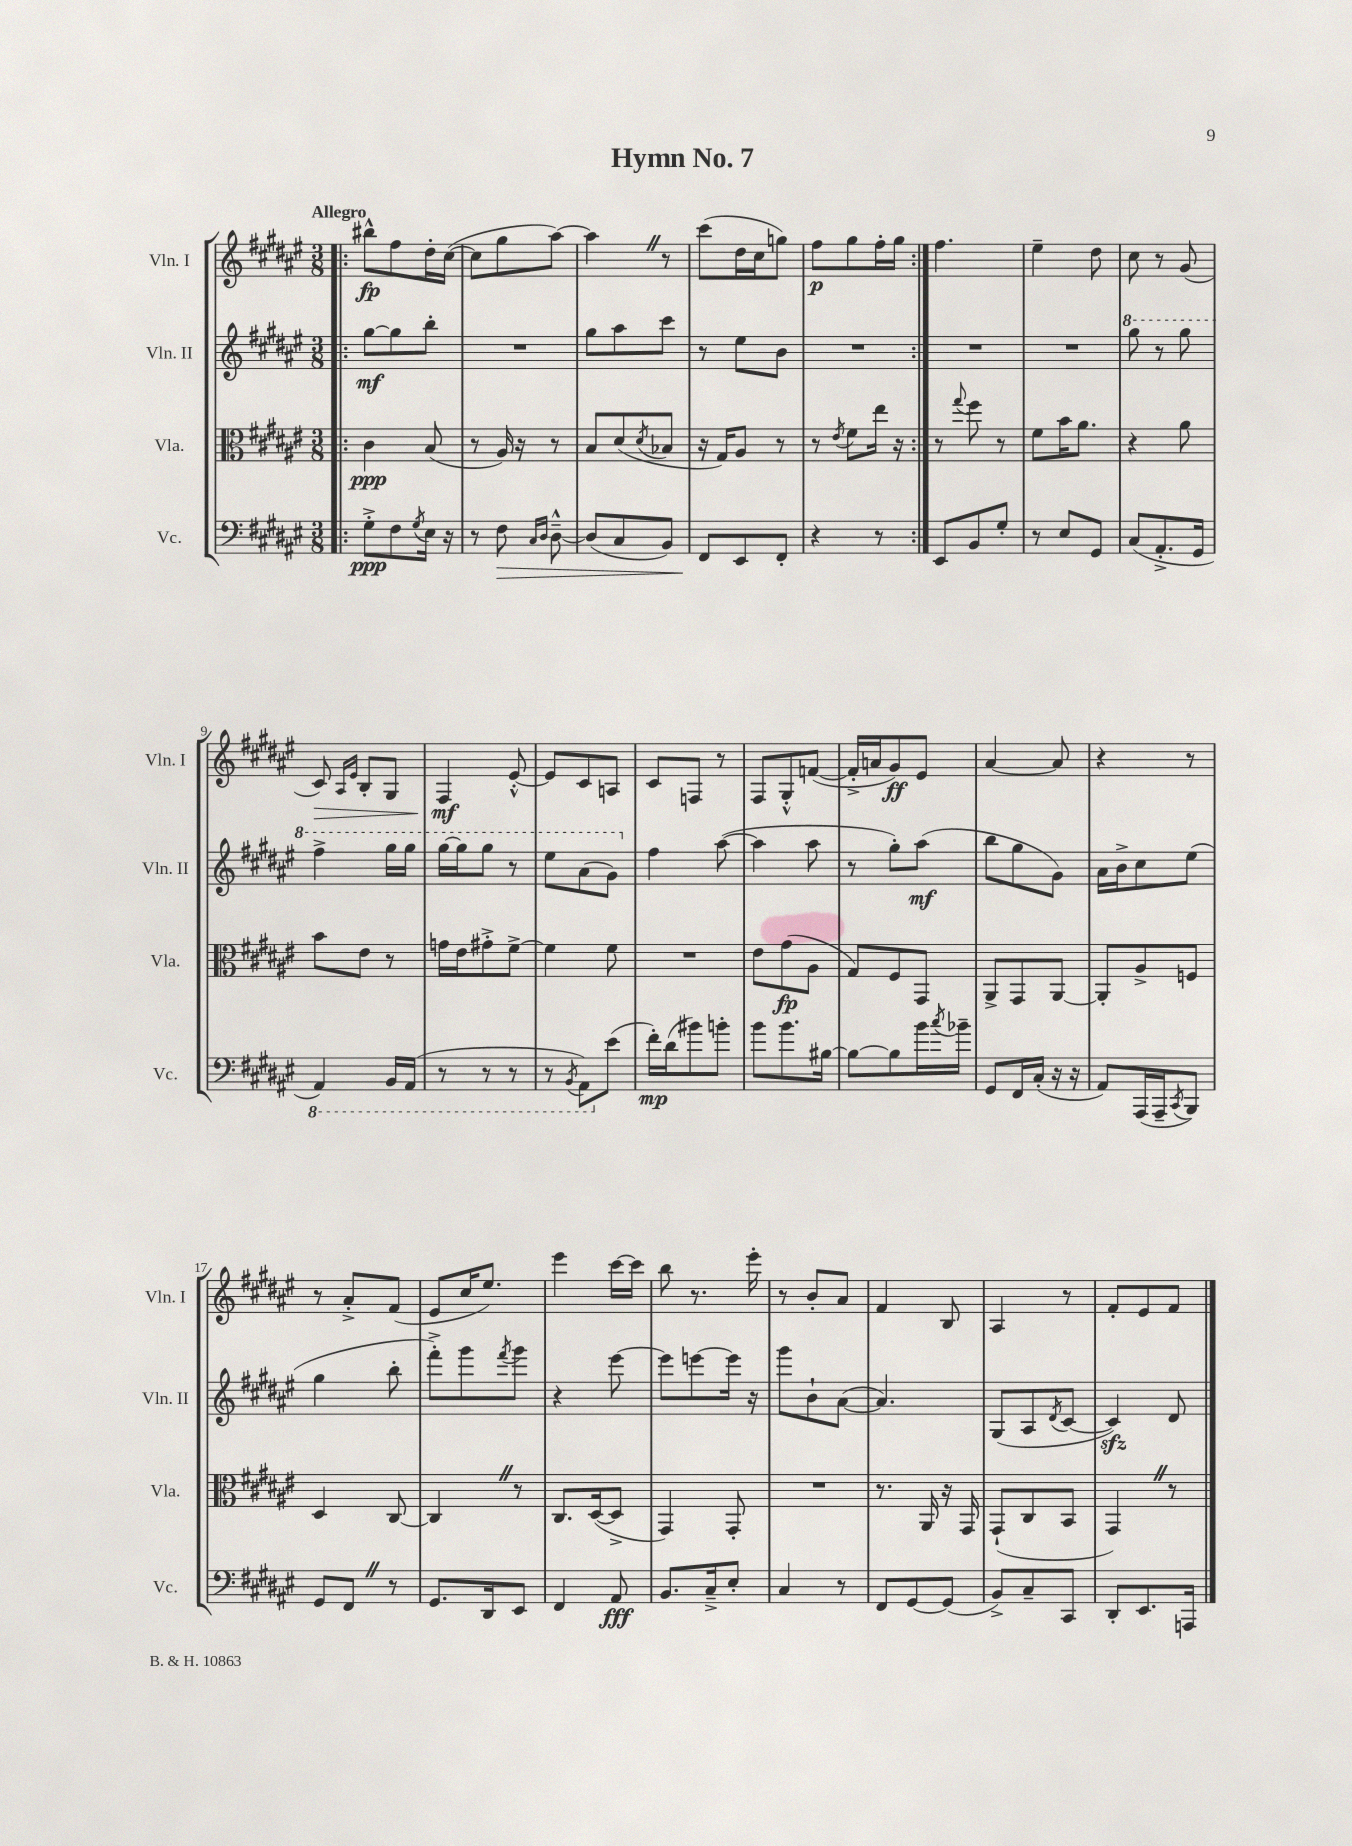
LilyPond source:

\header { title = "Hymn No. 7" }
<<
\new StaffGroup <<
\new Staff = "s0" \with { instrumentName = "Vln. I" shortInstrumentName = "Vln. I" } {
    \clef treble \key fis \major \numericTimeSignature \time 3/8 \tempo "Allegro"
    \repeat volta 2 { \bar ".|:" bis''8-^\fp fis''8 dis''16-. cis''16~( |
    cis''8 gis''8 ais''8~) |
    ais''4 \once \override BreathingSign.text = \markup { \musicglyph "scripts.caesura.straight" } \breathe r8 |
    cis'''8( dis''16 cis''16 g''8) |
    fis''8\p gis''8 fis''16-. gis''16 | }
    fis''4. |
    eis''4-- dis''8 |
    cis''8 r8 gis'8( |
    cis'8\>) \grace { ais16 eis'16 } b8-. gis8 |
    fis4\mf\! eis'8~-.-^ |
    eis'8 cis'8 a8 |
    cis'8 f8 r8 |
    fis8 gis8-.-^ f'8~( |
    f'16-.-> a'16 gis'8\ff) eis'8 |
    ais'4~ ais'8 |
    r4 r8 |
    r8 ais'8-.-> fis'8( |
    eis'8 cis''16 eis''8.) |
    eis'''4 cis'''16~ cis'''16 |
    b''8 r8. eis'''16-. |
    r8 b'8-. ais'8 |
    fis'4 b8 |
    ais4 r8 |
    fis'8-. eis'8 fis'8 \bar "|." |
}
\new Staff = "s1" \with { instrumentName = "Vln. II" shortInstrumentName = "Vln. II" } {
    \clef treble \key fis \major \numericTimeSignature \time 3/8
    \repeat volta 2 { \bar ".|:" gis''8~\mf gis''8 b''8-. |
    R4. |
    gis''8 ais''8 cis'''8 |
    r8 eis''8 b'8 |
    R4. | }
    R4. |
    R4. |
    \ottava #1 gis'''8 r8 gis'''8 |
    fis'''4-> gis'''16 gis'''16 |
    gis'''16~ gis'''16 gis'''8 r8 |
    eis'''8 ais''8( gis''8) \ottava #0 |
    fis''4 ais''8~( |
    ais''4 ais''8 |
    r8 gis''8-.) ais''8\mf( |
    b''8 gis''8 gis'8) |
    ais'16 b'16-> cis''8 eis''8( |
    gis''4 b''8-. |
    fis'''8-.->) gis'''8 \acciaccatura { fis'''8 } gis'''8 |
    r4 eis'''8~ |
    eis'''8 e'''8~ e'''16 r16 |
    gis'''8 b'8-! ais'8~( |
    ais'4.) |
    gis8( ais8 \acciaccatura { dis'8 } cis'8~ |
    cis'4\sfz) dis'8 \bar "|." |
}
\new Staff = "s2" \with { instrumentName = "Vla." shortInstrumentName = "Vla." } {
    \clef alto \key fis \major \numericTimeSignature \time 3/8
    \repeat volta 2 { \bar ".|:" cis'4\ppp b8( |
    r8 ais16) r16 r8 |
    b8 dis'8( \acciaccatura { dis'8 } bes8 |
    r16 gis16) ais8 r8 |
    r8 \acciaccatura { eis'8 } fis'8 eis''16 r16 | }
    r8 \appoggiatura { gis''8 } fis''8 r8 |
    fis'8 b'16 ais'8. |
    r4 ais'8 |
    b'8 eis'8 r8 |
    g'16 eis'16 gis'8-.-> fis'8~-> |
    fis'4 fis'8 |
    R4. |
    eis'8 gis'8\fp( ais8 |
    gis8) fis8 gis,8 |
    ais,8-> gis,8 ais,8~ |
    ais,8-. ais8-> f8 |
    dis4 cis8~ |
    cis4 \once \override BreathingSign.text = \markup { \musicglyph "scripts.caesura.straight" } \breathe r8 |
    cis8. dis16~( dis8-> |
    gis,4) gis,8-. |
    R4. |
    r8. ais,16 r16 gis,16 |
    gis,8-!( cis8 b,8 |
    gis,4) \once \override BreathingSign.text = \markup { \musicglyph "scripts.caesura.straight" } \breathe r8 \bar "|." |
}
\new Staff = "s3" \with { instrumentName = "Vc." shortInstrumentName = "Vc." } {
    \clef bass \key fis \major \numericTimeSignature \time 3/8
    \repeat volta 2 { \bar ".|:" gis8-.->\ppp fis8 \acciaccatura { gis8 } eis16 r16 |
    r8 fis8\> \grace { cis16 dis16 } dis8~---^ |
    dis8( cis8 b,8) |
    fis,8\! eis,8 fis,8-. |
    r4 r8 | }
    eis,8 b,8 gis8-. |
    r8 eis8 gis,8 |
    cis8( ais,8.-.-> gis,16 |
    \ottava #-1 ais,,4) b,,16 ais,,16( |
    r8 r8 r8 |
    r8 \acciaccatura { b,,8 } ais,,8) \ottava #0 eis'8( |
    fis'16-.\mp) dis'16( bis'8) b'8-. |
    b'8 b'8. bis16~ |
    bis8~ bis8 b'16 \acciaccatura { cis''8 } bes'16-- |
    gis,8 fis,16 cis16-.( r16 r16 |
    ais,8) ais,,16( ais,,16-- \acciaccatura { cis,8 } b,,8) |
    gis,8 fis,8 \once \override BreathingSign.text = \markup { \musicglyph "scripts.caesura.straight" } \breathe r8 |
    gis,8. dis,16 eis,8 |
    fis,4 ais,8\fff |
    b,8. cis16---> eis8-. |
    cis4 r8 |
    fis,8 gis,8~ gis,8( |
    b,8->) cis8-- cis,8 |
    dis,8-. eis,8. a,,16 \bar "|." |
}
>>
>>
